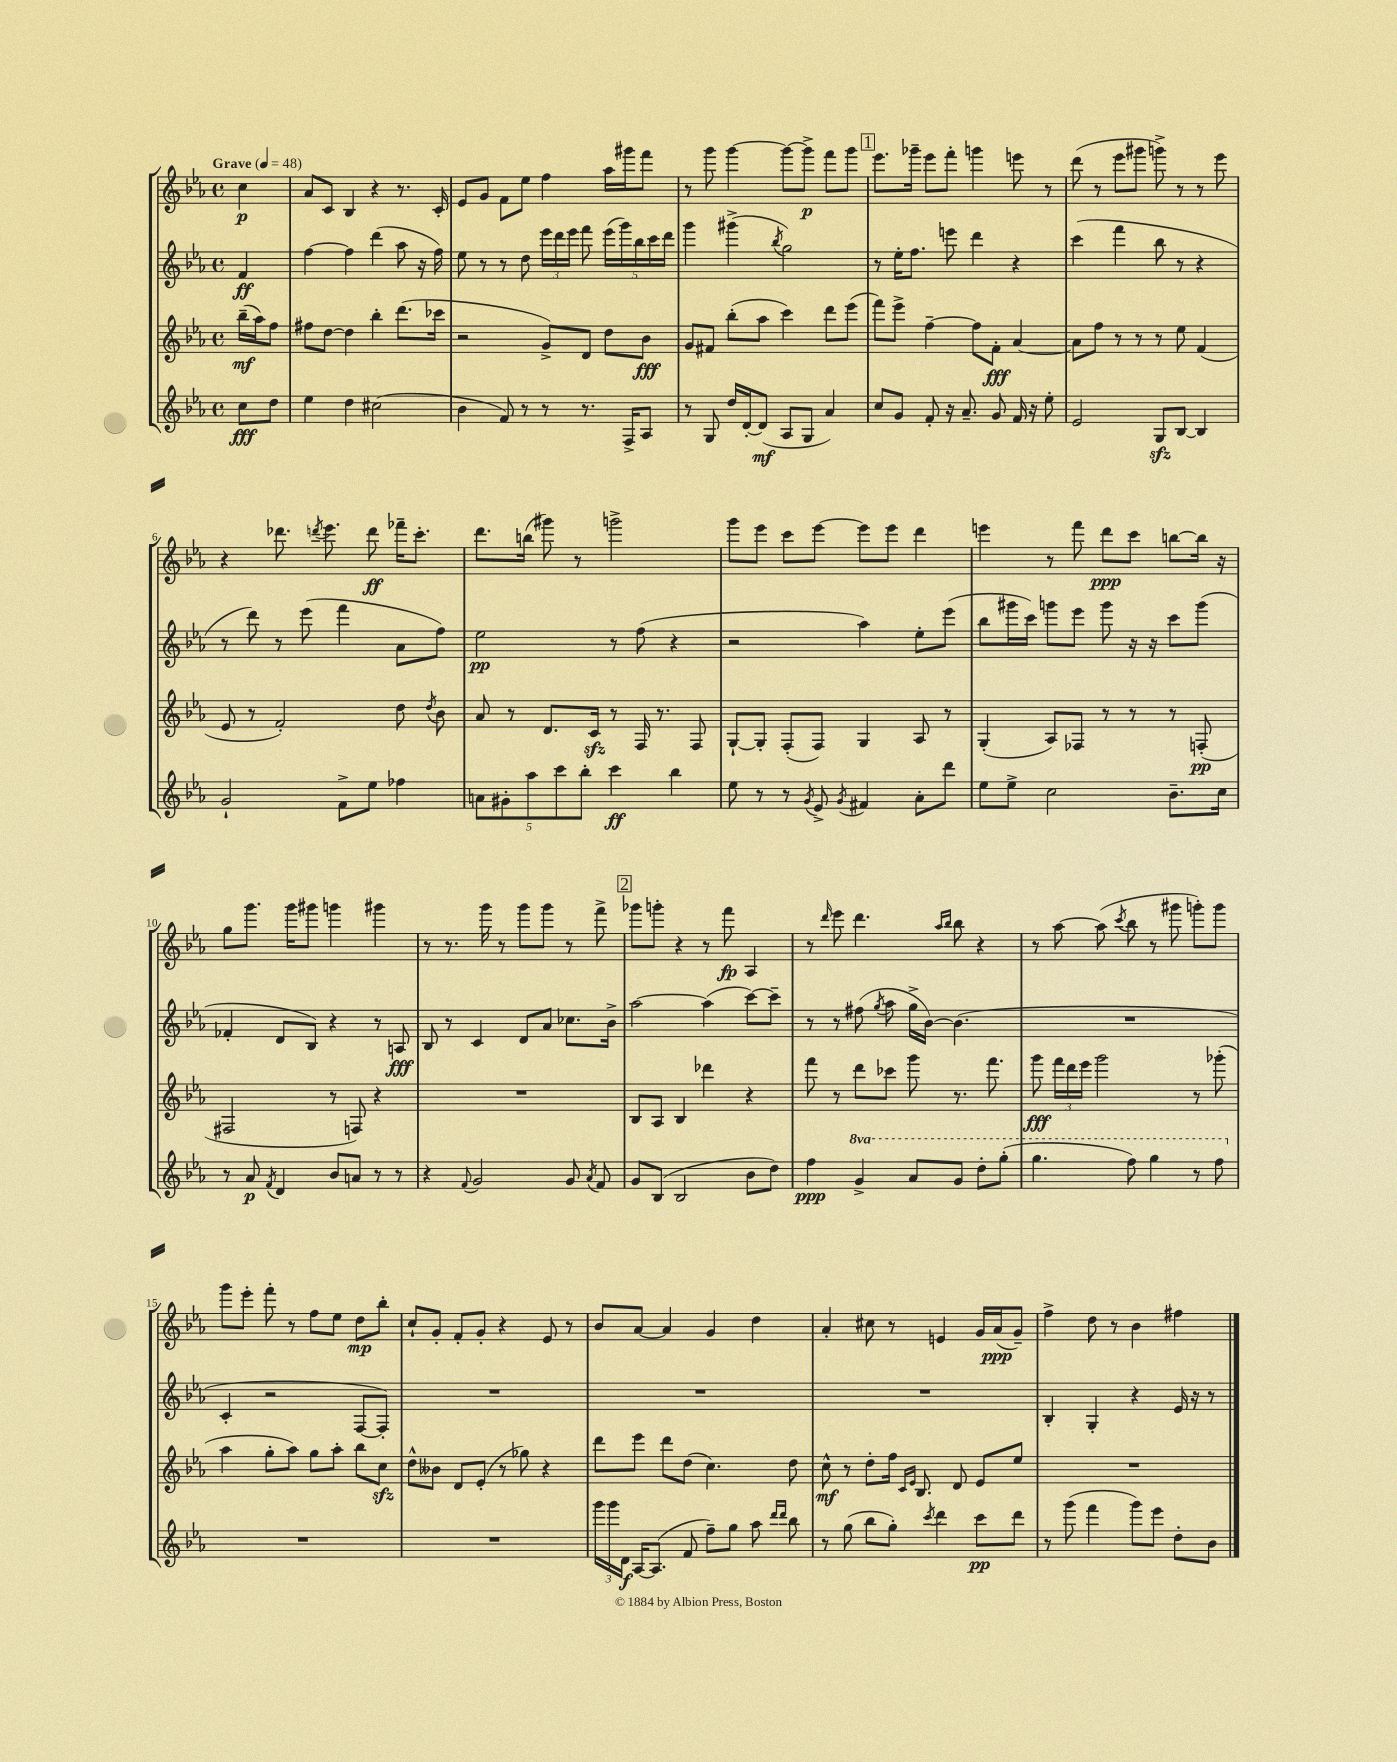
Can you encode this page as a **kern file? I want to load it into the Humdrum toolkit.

**kern	**dynam	**kern	**dynam	**kern	**dynam	**kern	**dynam
*part4	*part4	*part3	*part3	*part2	*part2	*part1	*part1
*staff4	*staff4	*staff3	*staff3	*staff2	*staff2	*staff1	*staff1
*clefG2	*	*clefG2	*	*clefG2	*	*clefG2	*
*k[b-e-a-]	*	*k[b-e-a-]	*	*k[b-e-a-]	*	*k[b-e-a-]	*
*M4/4	*	*M4/4	*	*M4/4	*	*M4/4	*
*met(c)	*	*met(c)	*	*met(c)	*	*met(c)	*
*MM48	*	*MM48	*	*MM48	*	*MM48	*
=	=	=	=	=	=	=	=
!	!	!	!	!	!	!LO:TX:a:B:t=Grave	!
8cc\L	fff	(16bb-~\LL	mf	4f/	ff	4cc\	p
.	.	16aa-\J)	.	.	.	.	.
8dd\J	.	8ff\J	.	.	.	.	.
=1	=1	=1	=1	=1	=1	=1	=1
4ee-\	.	8ff#X\L	.	[4ff\	.	8a-/L	.
.	.	[8dd\J	.	.	.	8c/J	.
4dd\	.	4dd\]	.	4ff\]	.	4B-/	.
(2cc#X\	.	4bb-'\	.	(4ddd\	.	4r	.
.	.	(8.ddd\L	.	8aa-\	.	8.r	.
.	.	.	.	16r	.	.	.
.	.	16ccc-X\Jk	.	16ff\)	.	16c'/	.
=2	=2	=2	=2	=2	=2	=2	=2
4b-\	.	2r	.	8ee-\	.	8e-/L	.
.	.	.	.	8r	.	8g/J	.
8f/)	.	.	.	8r	.	8f\L	.
8r	.	.	.	8dd\	.	8ee-\J	.
8r	.	8g^/L)	.	24eee-\LL	.	4ff\	.
.	.	.	.	24ddd\	.	.	.
.	.	.	.	24eee-\JJ	.	.	.
8.r	.	8d/J	.	8fff\	.	.	.
.	.	8dd\L	.	(20eee-\LL	.	16aa-\LL	.
.	.	.	.	20ggg\)	.	.	.
16F^/KL	.	.	.	.	.	16ggg#X\J	.
.	.	.	.	20bb-\	.	.	.
8A-/J	.	8b-\J	fff	.	.	8fff\J	.
.	.	.	.	20ccc\	.	.	.
.	.	.	.	20ddd\JJ	.	.	.
=3	=3	=3	=3	=3	=3	=3	=3
8r	.	8g/L	.	4ggg\	.	8r	.
8G/	.	8f#X/J	.	.	.	8ggg\	.
16dd/LL	.	(8bb-'\L	.	(4ggg#X^\	.	[4ggg\	.
[16d'/J	.	.	.	.	.	.	.
(8d/J]	mf	8aa-\J	.	.	.	.	.
.	.	.	.	8qbb-/	.	.	.
8A-/L	.	4ccc\)	.	2gg\)	.	8ggg\L_	.
8G/J	.	.	.	.	.	8ggg^\J]	p
4a-/)	.	8ddd\L	.	.	.	8fff\L	.
.	.	(8eee-\J	.	.	.	8ggg\J	.
!!LO:REH:place=s1:t=1
=4	=4	=4	=4	=4	=4	=4	=4
8cc/L	.	8fff\L)	.	8r	.	8.eee-\L	.
8g/J	.	8eee-^\J	.	16ee-'\KL	.	.	.
.	.	.	.	8.ff\J	.	16ggg-X~\Jk	.
8f'/	.	[4ff~\	.	.	.	8eee-\L	.
16r	.	.	.	8eeen\	.	8fff'\J	.
8.a-~/	.	.	.	.	.	.	.
.	.	8ff\L]	.	4ddd\	.	4gggn\	.
8g/	.	8f'\J	fff	.	.	.	.
16f/	.	[4a-/	.	4r	.	8eeen\	.
16r	.	.	.	.	.	.	.
8ee-'\	.	.	.	.	.	8r	.
=5	=5	=5	=5	=5	=5	=5	=5
2e-/	.	8a-\L]	.	(4ccc\	.	(8ddd\	.
.	.	8ff\J	.	.	.	8r	.
.	.	8r	.	4fff\	.	8eee-\L	.
.	.	8r	.	.	.	8ggg#X\J	.
8Gzz/L	.	8r	.	8bb-\	.	8gggn^\)	.
[8B-/J	.	8ee-\	.	8r	.	8r	.
4B-/]	.	(4f/	.	4r	.	8r	.
.	.	.	.	.	.	8eee-\	.
!!LO:LB:g=z
=6	=6	=6	=6	=6	=6	=6	=6
2g`/	.	8e-/	.	8r	.	4r	.
.	.	8r	.	8ddd\)	.	.	.
.	.	2f'/)	.	8r	.	8.ddd-X\	.
.	.	.	.	(8eee-\	.	.	.
.	.	.	.	.	.	8qdddn/	.
.	.	.	.	.	.	8.eee-\	.
8f^\L	.	.	.	4fff\	.	.	.
8ee-\J	.	.	.	.	.	8ddd\	ff
4ff-X\	.	8dd\	.	8a-\L	.	16fff-X~\KL	.
.	.	.	.	.	.	8.ccc'\J	.
.	.	8qdd/	.	.	.	.	.
.	.	8b-\	.	8ff\J)	.	.	.
=7	=7	=7	=7	=7	=7	=7	=7
10an\L	.	8a-/	.	2ee-\	pp	8.ddd\L	.
10g#X'\	.	.	.	.	.	.	.
.	.	8r	.	.	.	.	.
.	.	.	.	.	.	(16bbn\Jk	.
10aa-\	.	.	.	.	.	.	.
.	.	8.d/L	.	.	.	8ggg#X\)	.
10ccc\	.	.	.	.	.	.	.
.	.	.	.	.	.	8r	.
10bb-'\J	.	.	.	.	.	.	.
.	.	16czz/Jk	.	.	.	.	.
4ccc\	ff	8r	.	8r	.	2gggn^\	.
.	.	16F/	.	(8ff\	.	.	.
.	.	8.r	.	.	.	.	.
4bb-\	.	.	.	4r	.	.	.
.	.	8F/	.	.	.	.	.
=8	=8	=8	=8	=8	=8	=8	=8
8ee-\	.	[8G`/L	.	2r	.	8ggg\L	.
8r	.	8G'/J]	.	.	.	8eee-\J	.
8r	.	(8F'/L	.	.	.	8ccc\L	.
8qg/	.	.	.	.	.	.	.
8e-^/	.	8F/J)	.	.	.	[8eee-\J	.
8qg/	.	.	.	.	.	.	.
4f#X/	.	4G/	.	4aa-\)	.	8eee-\L]	.
.	.	.	.	.	.	8eee-\J	.
8a-'\L	.	8A-/	.	8ee-'\L	.	4ddd\	.
8ddd\J	.	8r	.	(8eee-\J	.	.	.
=9	=9	=9	=9	=9	=9	=9	=9
8ee-\L	.	(4G'/	.	8bb-\L	.	4eeen\	.
8ee-^\J	.	.	.	16ggg#X\L	.	.	.
.	.	.	.	16ccc\JJ)	.	.	.
2cc\	.	8A-/L)	.	8gggn\L	.	8r	.
.	.	8F-X/J	.	8eee-\J	.	8fff\	.
.	.	8r	.	8ggg\	.	8ddd\L	ppp
.	.	8r	.	16r	.	8ccc\J	.
.	.	.	.	16r	.	.	.
8.b-~\L	.	8r	.	8ccc\L	.	[8bbn\L	.
.	.	(8Fn'/	pp	(8ggg\J	.	16bb\Jk]	.
16cc\Jk	.	.	.	.	.	16r	.
!!LO:LB:g=z
=10	=10	=10	=10	=10	=10	=10	=10
8r	.	2F#X/	.	4f-X'/	.	8gg\L	.
8a-/	p	.	.	.	.	8.ggg\J	.
8qf/	.	.	.	.	.	.	.
4d/	.	.	.	8d/L	.	.	.
.	.	.	.	.	.	16ggg\KL	.
.	.	.	.	8B-/J)	.	8ggg#X\J	.
8b-/L	.	8r	.	4r	.	4gggn\	.
8an/J	.	8Fn/)	.	.	.	.	.
8r	.	4r	.	8r	.	4ggg#X\	.
8r	.	.	.	8An/	fff	.	.
=11	=11	=11	=11	=11	=11	=11	=11
4r	.	1r	.	8B-/	.	8r	.
.	.	.	.	8r	.	8.r	.
8qqf/	.	.	.	.	.	.	.
2g/	.	.	.	4c/	.	.	.
.	.	.	.	.	.	16ggg\	.
.	.	.	.	.	.	8r	.
.	.	.	.	8d/L	.	8ggg\L	.
.	.	.	.	8a-/J	.	8ggg\J	.
8g/	.	.	.	8.cc-X\L	.	8r	.
8qa-/	.	.	.	.	.	.	.
8f/	.	.	.	.	.	8fff^\	.
.	.	.	.	16b-^\Jk	.	.	.
!!LO:REH:place=s1:t=2
=12	=12	=12	=12	=12	=12	=12	=12
8g/L	.	8B-/L	.	[2aa-\	.	8ggg-X\L	.
(8B-/J	.	8A-/J	.	.	.	8gggn'\J	.
2B-/	.	4B-/	.	.	.	4r	.
.	.	4ddd-X\	.	(4aa-\]	.	8r	.
.	.	.	.	.	.	8fff\	fp
8b-\L	.	4r	.	[8ccc\L)	.	4A-/	.
8dd\J)	.	.	.	8ccc~\J]	.	.	.
=13	=13	=13	=13	=13	=13	=13	=13
4ff\	ppp	8fff\	.	8r	.	8r	.
.	.	.	.	.	.	16qqddd/	.
.	.	8r	.	8r	.	8eee-\	.
*8va	*	*	*	*	*	*	*
4gg^/	.	8ddd\L	.	(8ff#X\	.	4.ddd\	.
.	.	.	.	8qgg/	.	.	.
.	.	8ccc-X\J	.	8aa-\	.	.	.
8aa-/L	.	8ggg\	.	16gg^\LL	.	.	.
.	.	.	.	[16b-\JJ)	.	.	.
.	.	.	.	.	.	16qqaa-/LL	.
.	.	.	.	.	.	16qqbb-/JJ	.
8gg/J	.	8.r	.	(4.b-\]	.	8bb-\	.
8ddd'\L	.	.	.	.	.	4r	.
.	.	8.fff\	.	.	.	.	.
(8ggg'\J	.	.	.	.	.	.	.
=14	=14	=14	=14	=14	=14	=14	=14
4.ggg\	.	8ggg\	fff	1r	.	8r	.
.	.	24fff\LL	.	.	.	[8aa-\	.
.	.	24ddd\	.	.	.	.	.
.	.	24eee-\JJ	.	.	.	.	.
.	.	2ggg\	.	.	.	(8aa-\]	.
.	.	.	.	.	.	8qccc/	.
8fff\)	.	.	.	.	.	8bb-\	.
4ggg\	.	.	.	.	.	8r	.
.	.	.	.	.	.	8ggg#X\	.
8r	.	8r	.	.	.	8gggn'\L)	.
8fff\	.	(8ggg-X'\	.	.	.	8ggg\J	.
!!LO:LB:g=z
=15	=15	=15	=15	=15	=15	=15	=15
*X8va	*	*	*	*	*	*	*
1r	.	4aa-\	.	4c'/	.	8ggg\L	.
.	.	.	.	.	.	8eee-'\J	.
.	.	8gg'\L	.	2r	.	8fff'\	.
.	.	8aa-\J)	.	.	.	8r	.
.	.	8gg\L	.	.	.	8ff\L	.
.	.	8aa-'\J	.	.	.	8ee-\J	.
.	.	8bb-\L	.	[8F/L	.	8dd\L	mp
.	.	8cczz\J	.	8F'/J])	.	8bb-'\J	.
=16	=16	=16	=16	=16	=16	=16	=16
1r	.	8dd^^\L	.	1r	.	8cc`/L	.
.	.	8b--X\J	.	.	.	8g'/J	.
.	.	8d/L	.	.	.	8f'/L	.
.	.	(8e-'/J	.	.	.	8g'/J	.
.	.	8r	.	.	.	4r	.
.	.	8gg-X\)	.	.	.	.	.
.	.	4r	.	.	.	8e-/	.
.	.	.	.	.	.	8r	.
=17	=17	=17	=17	=17	=17	=17	=17
24ggg\LL	.	8ddd\L	.	1r	.	8b-/L	.
24ggg\	.	.	.	.	.	.	.
24d\JJ	f	.	.	.	.	.	.
[16A-/KL	.	8eee-\J	.	.	.	[8a-/J	.
(8.A-/J]	.	.	.	.	.	.	.
.	.	8ddd\L	.	.	.	4a-/]	.
8f/	.	(8dd\J	.	.	.	.	.
8ff~\L)	.	4.cc\)	.	.	.	4g/	.
8gg\J	.	.	.	.	.	.	.
8aa-\	.	.	.	.	.	4dd\	.
16qqddd/LL	.	.	.	.	.	.	.
16qqddd/JJ	.	.	.	.	.	.	.
8bb-\	.	8dd\	.	.	.	.	.
=18	=18	=18	=18	=18	=18	=18	=18
8r	.	8cc^^\	mf	1r	.	4a-'/	.
(8gg\	.	8r	.	.	.	.	.
8bb-\L	.	8dd'\L	.	.	.	8cc#X\	.
8gg'\J)	.	16ff\Jk	.	.	.	8r	.
.	.	16qqc/LL	.	.	.	.	.
.	.	16qqe-/JJ	.	.	.	.	.
.	.	8.B-/	.	.	.	.	.
8qccc/	.	.	.	.	.	.	.
4ddd\	.	.	.	.	.	4en/	.
.	.	8d/	.	.	.	.	.
8ccc\L	pp	8e-/L	.	.	.	16g/LL	.
.	.	.	.	.	.	(16a-/J	ppp
8ddd\J	.	8ee-/J	.	.	.	8g~/J)	.
=19	=19	=19	=19	=19	=19	=19	=19
8r	.	1r	.	4B-'/	.	4ff^\	.
(8ggg\	.	.	.	.	.	.	.
4fff\	.	.	.	4G'/	.	8dd\	.
.	.	.	.	.	.	8r	.
8ggg\L)	.	.	.	4r	.	4b-\	.
8eee-\J	.	.	.	.	.	.	.
8dd'\L	.	.	.	16e-/	.	4ff#X\	.
.	.	.	.	16r	.	.	.
8b-\J	.	.	.	8r	.	.	.
==	==	==	==	==	==	==	==
*-	*-	*-	*-	*-	*-	*-	*-
